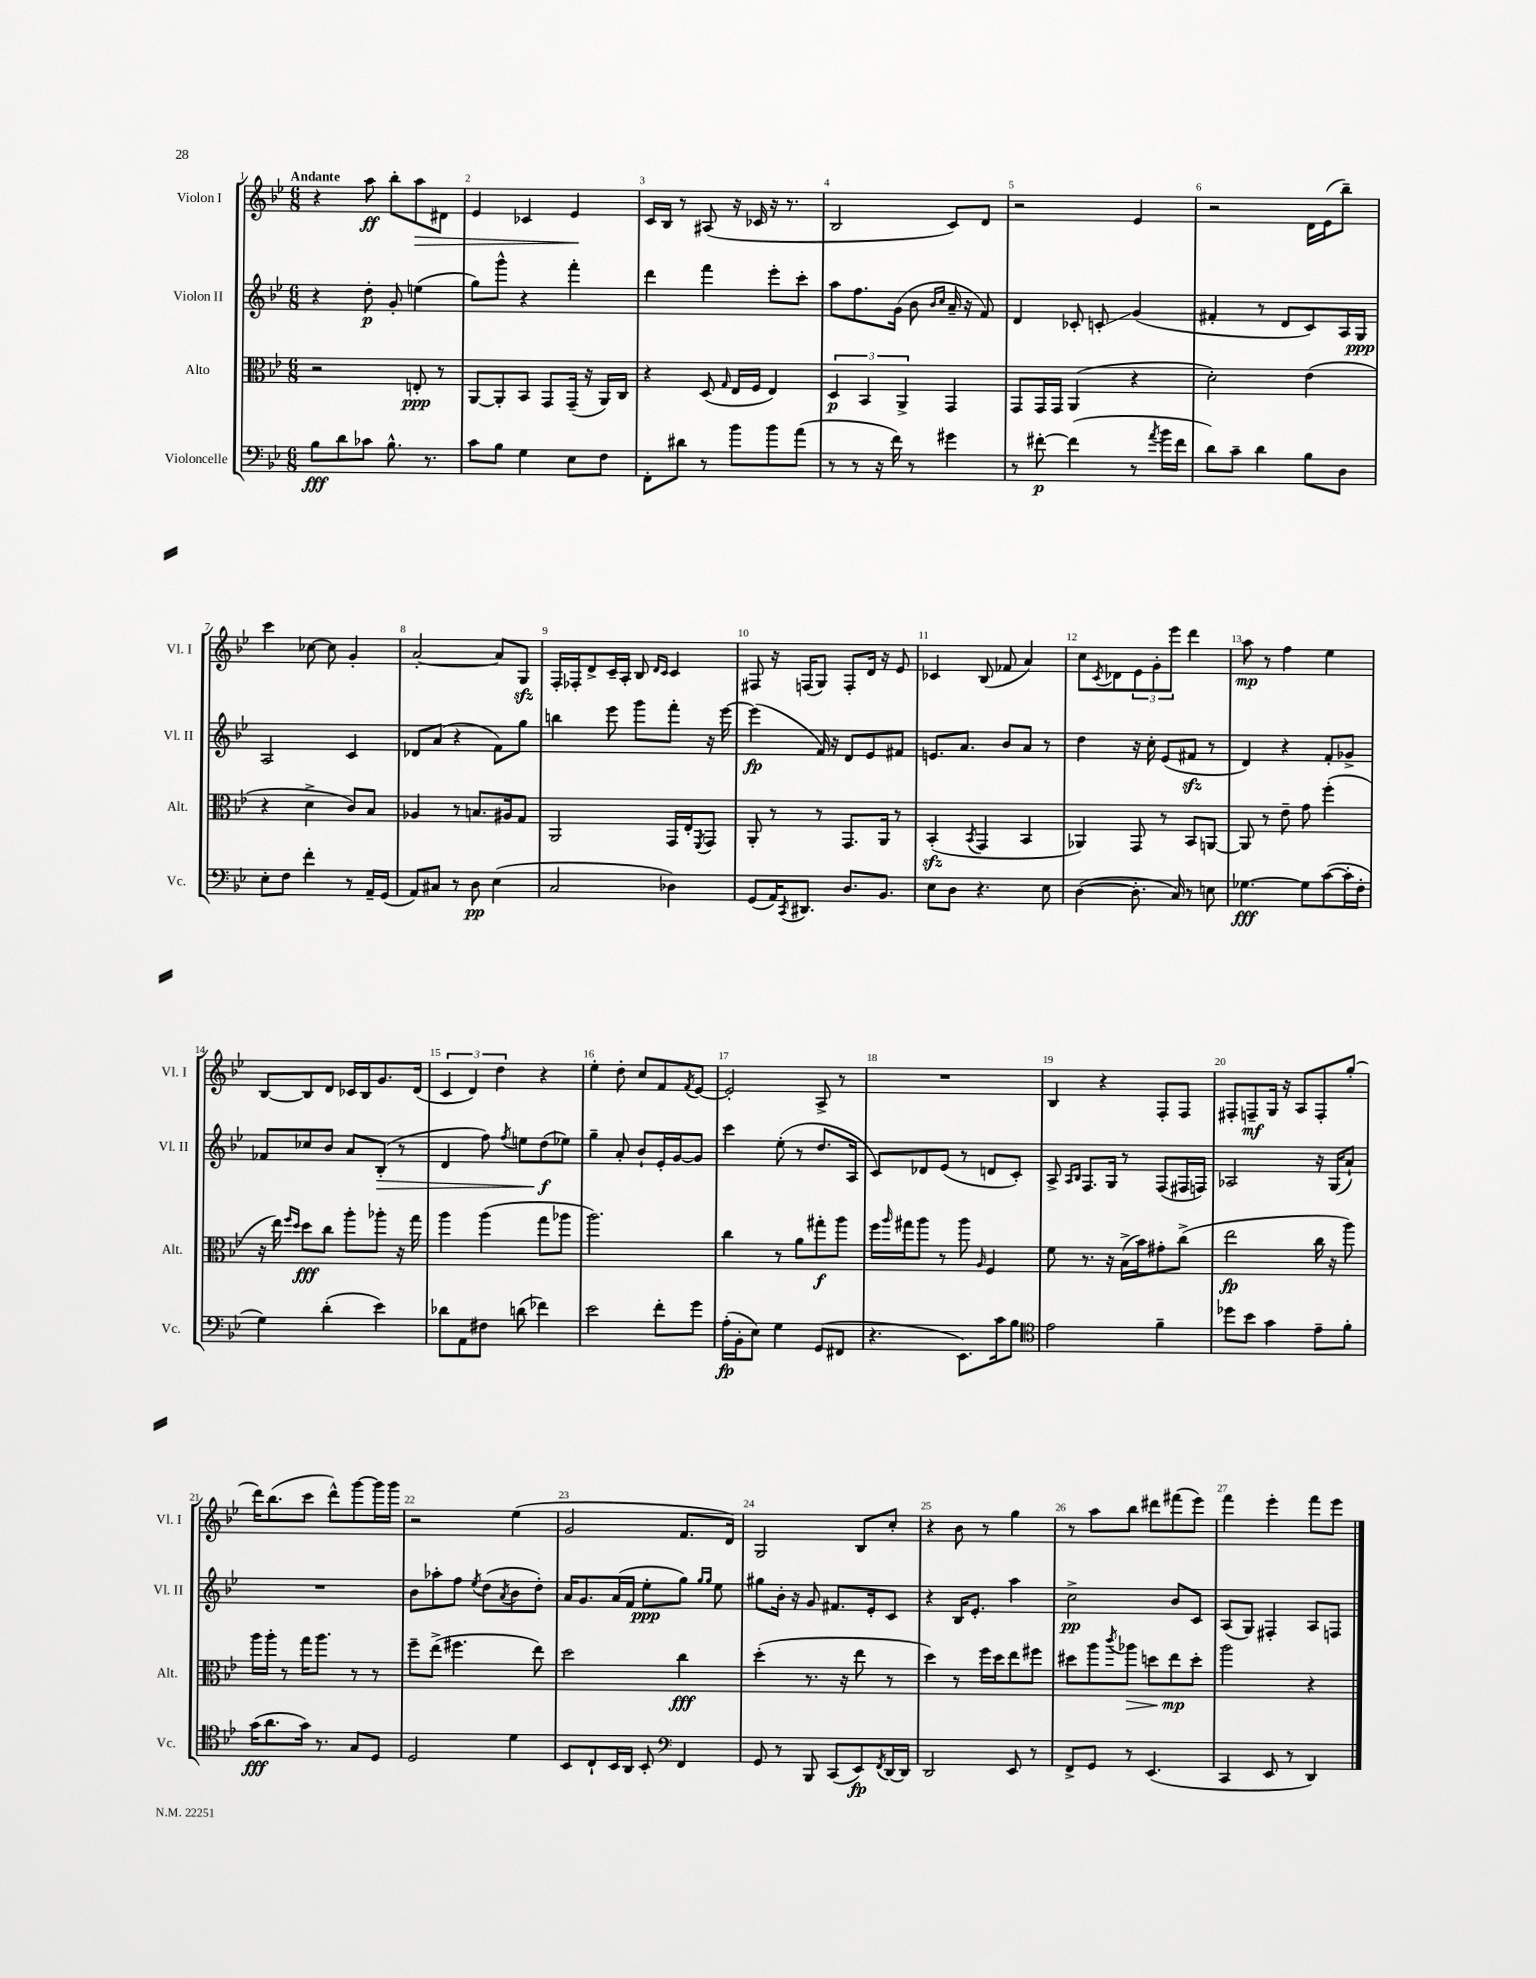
<<
\new StaffGroup <<
\new Staff = "s0" \with { instrumentName = "Violon I" shortInstrumentName = "Vl. I" } {
    \clef treble \key bes \major \numericTimeSignature \time 6/8 \tempo "Andante"
    r4 a''8\ff bes''8-. a''8\> dis'8 |
    ees'4 ces'4 ees'4\! |
    c'16 bes16 r8 ais8( r16 ces'16 r16 r8. |
    bes2 c'8) d'8 |
    r2 ees'4 |
    r2 d'16 ees'16( bes''8--) |
    c'''4 ces''8~ ces''8 g'4-. |
    a'2~-. a'8 g8\sfz |
    f16-. fes16-. d'8-> c'16-- a16-. bes8 \grace { d'16 c'16 } c'4 |
    fis8 r16 f16( g8) f8-. d'16 r16 ees'8 |
    ces'4 bes8( fes'8 a'4) |
    c''8 \acciaccatura { c'8 } des'8 \tuplet 3/2 { ees'8 g'8-. ees'''8 } d'''4 |
    a''8\mp r8 f''4 ees''4 |
    bes8~ bes8 d'8 ces'16 bes16 g'8. d'16( |
    \tuplet 3/2 { c'4 d'4) d''4 } r4 |
    ees''4-. d''8-. c''8 f'8 \acciaccatura { f'8 } ees'8~ |
    ees'2-. a8-> r8 |
    R2. |
    bes4 r4 f8-. f8 |
    fis8-. f8--\mf g16 r16 a8 f8-. g''8-.( |
    d'''16) bes''8.( c'''8 d'''8-^) g'''8~ g'''16 g'''16 |
    r2 ees''4( |
    g'2 f'8. d'16) |
    g2 bes8 c''8-. |
    r4 bes'8 r8 g''4 |
    r8 a''8 bes''8 dis'''8 fis'''8( ees'''8) |
    f'''4 ees'''4-. f'''8 ees'''8 \bar "|." |
}
\new Staff = "s1" \with { instrumentName = "Violon II" shortInstrumentName = "Vl. II" } {
    \clef treble \key bes \major \numericTimeSignature \time 6/8
    r4 d''8-.\p g'8-. e''4( |
    g''8) g'''8-^ r4 f'''4-. |
    d'''4 f'''4 ees'''8-. c'''8-. |
    a''8 f''8. g'16( bes'8 \grace { bes'16 c''16 } a'16-- r16 f'8) |
    d'4 ces'8-. c'8-.\glissando g'4( |
    fis'4-. r8 d'8 c'8) a16 g16\ppp |
    a2 c'4 |
    des'8 a'8( r4 f'8) g''8 |
    b''4 ees'''8 g'''8 f'''8-. r16 ees'''16~ |
    ees'''4\fp( f'16) r16 d'8 ees'8 fis'8 |
    e'8. a'8. bes'8 a'8 r8 |
    d''4 r16 c''16-. ees'8( fis'8\sfz r8 |
    d'4) r4 f'8-. ges'8-> |
    fes'8 ces''8 bes'8 a'8 bes8-.\>( r8 |
    d'4 f''8) \acciaccatura { f''8 } e''8 d''8\f\!( ees''8) |
    g''4-- a'8-. bes'8-! ees'16-. g'16~ g'8 |
    c'''4 ees''8-.( r8 d''8. a16 |
    c'8) des'8 ees'8( r8 d'8 c'8-.) |
    a8-> \grace { a16 bes16 } f8. g16 r8 f8( fis16 f16) |
    aes2 r16 g16( a'8-!) |
    R2. |
    bes'8 aes''8-. f''8 \acciaccatura { ees''8 } d''8( \acciaccatura { a'8 } bes'8 d''8-.) |
    a'16 g'8. a'16( f'16 ees''8-.\ppp g''8) \grace { g''16 g''16 } ees''8 |
    gis''8 bes'16-. r16 g'8 fis'8. ees'16-. c'8 |
    r4 bes16 ees'8.-. a''4 |
    c''2->\pp bes'8 c'8 |
    a8( g8) fis4-. a8 f8 \bar "|." |
}
\new Staff = "s2" \with { instrumentName = "Alto" shortInstrumentName = "Alt." } {
    \clef alto \key bes \major \numericTimeSignature \time 6/8
    r2 e8-.\ppp r8 |
    a,8~ a,8-. bes,8 g,8 g,16--( r16 a,16) c16 |
    r4 d8( \grace { g16 } ees16 f16 ees4) |
    \tuplet 3/2 { d4\p bes,4 a,4-> } g,4 |
    g,8 g,16 g,16 a,4( r4 |
    d'2-.) ees'4( |
    r4 d'4-> c'8) bes8 |
    aes4 r8 b8. ais16 g8 |
    a,2 g,16 ees16-. \acciaccatura { f,8 } g,8 |
    a,8-. r8 r8 g,8. a,16 r8 |
    bes,4-.\sfz( \acciaccatura { bes,8 } g,4 bes,4 |
    aes,4) g,8 r8 bes,8 a,8~ |
    a,8 r8 ees'8-- g'8 f''4-.( |
    r16 ees''16) \grace { f''16 d''16 } d''8\fff c''8 a''8-. aes''8-. r16 g''16 |
    a''4 a''4( g''8 aes''8 |
    a''2.) |
    c''4 r8 a'8 gis''8-.\f a''8 |
    f''16 \grace { a''16 } gis''16 a''8 r8 a''8 \grace { a16 } f4 |
    f'8 r8. r16 bes16->( bes'16) gis'8-. c''8->( |
    ees''2\fp c''16 r16 a''8) |
    a''16 a''16-. r8 g''16 a''8. r8 r8 |
    f''8-- ees''8->( fis''4. ees''8) |
    d''2 c''4\fff |
    d''4-.( r8. r16 ees''8 r8 |
    d''4) r8 f''16 d''16 ees''8 fis''8 |
    dis''8 a''8 \acciaccatura { c'''8 } aes''8\> d''8 ees''8\mp\! d''8-. |
    a''2 r4 \bar "|." |
}
\new Staff = "s3" \with { instrumentName = "Violoncelle" shortInstrumentName = "Vc." } {
    \clef bass \key bes \major \numericTimeSignature \time 6/8
    bes8\fff d'8 ces'8 bes8.-^ r8. |
    c'8 bes8 g4 ees8 f8 |
    f,8-. dis'8 r8 bes'8 bes'8 a'8( |
    r8 r8 r16 f'16) r8 gis'4 |
    r8 fis'8~-.\p fis'4( r8 \acciaccatura { a'8 } bes'16 fis'16 |
    d'8) c'8-- d'4 bes8 d8 |
    ees8-. f8 f'4-. r8 a,16-- g,16( |
    a,8) cis8 r8 d8\pp ees4( |
    c2 des4) |
    g,8( a,16) \acciaccatura { c,8 } dis,8. d8. bes,8. |
    ees8 d8 r4. ees8 |
    d4~( d8.-. c16) r8 e8 |
    ges4.~\fff ges8 c'8~( c'16-. f16-. |
    g4) d'4-.( ees'4) |
    des'8 a,8 fis8 d'8( fes'4) |
    ees'2 f'8-. g'8 |
    a16-.\fp( bes,16-. ees8) g4 g,8( fis,8 |
    r4. ees,8.) c'16 bes8 |
    \clef tenor ees'2 f'4-- |
    des''8 bes'8 g'4 ees'8-- f'8-. |
    g'16\fff( a'8. g'16) r8. g8 d8 |
    d2 d'4 |
    bes,8 c8-! bes,16 a,16 bes,8-. \clef bass f,4 |
    g,8 r8 bes,,8 c,8( ees,8\fp) \acciaccatura { f,8 } d,16~ d,16 |
    d,2 ees,8 r8 |
    f,8-> g,8 r8 ees,4.( |
    c,4 ees,8 r8 d,4) \bar "|." |
}
>>
>>
\layout { \context { \Score \override BarNumber.break-visibility = ##(#f #t #t) barNumberVisibility = #all-bar-numbers-visible } }
